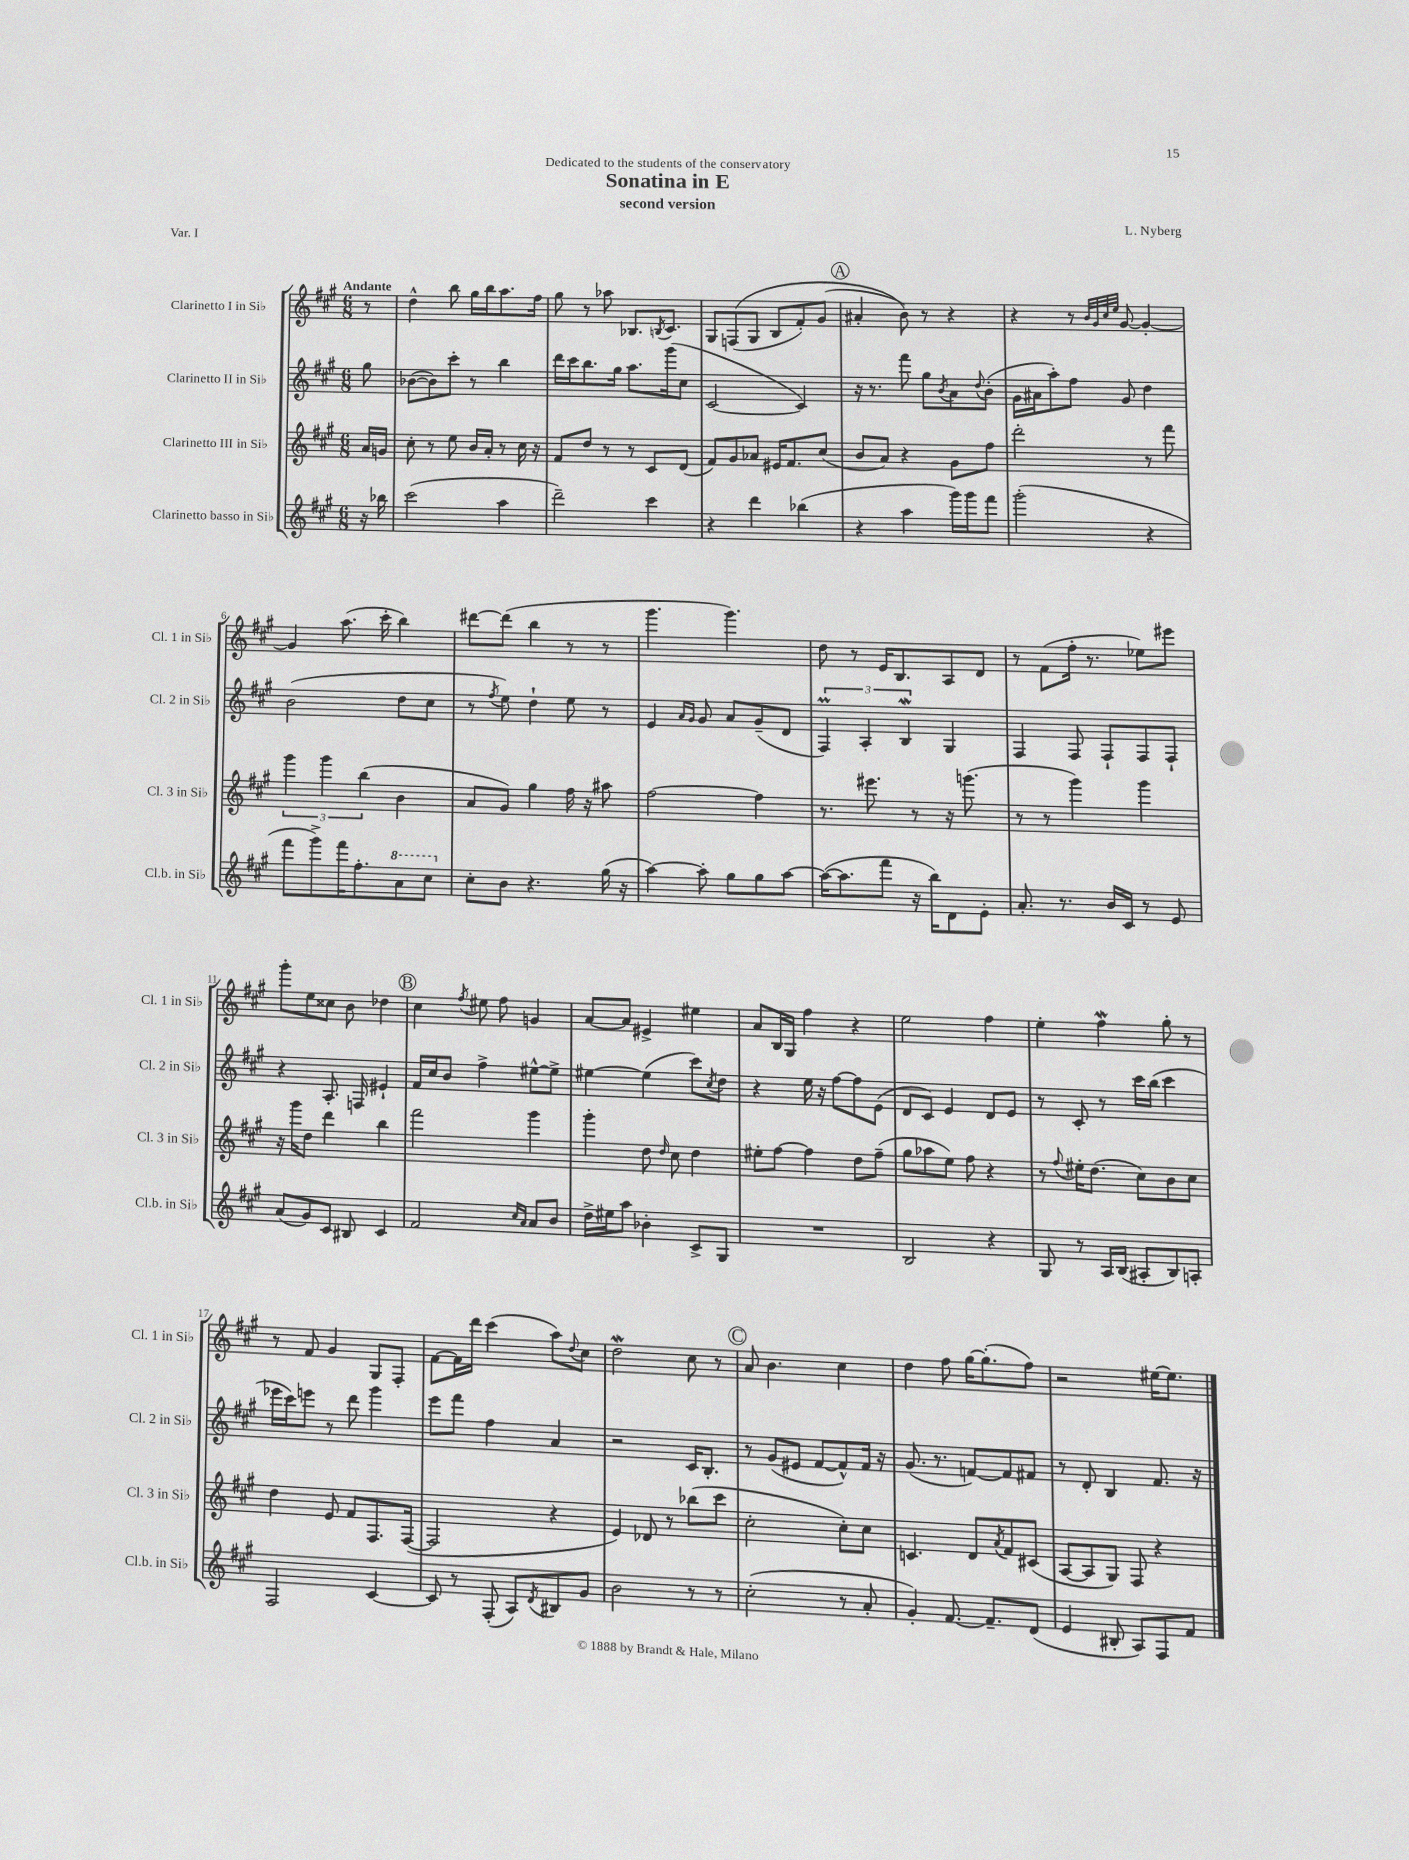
\header { title = "Sonatina in E" composer = "L. Nyberg" subtitle = "second version" dedication = "Dedicated to the students of the conservatory" piece = "Var. I" }
<<
\new StaffGroup <<
\new Staff = "s0" \with { instrumentName = "Clarinetto I in Sib" shortInstrumentName = "Cl. 1 in Sib" } {
    \clef treble \key a \major \numericTimeSignature \time 6/8 \partial 8 \tempo "Andante"
    r8 |
    d''4-^ b''8 gis''16 b''16 a''8. fis''16 |
    gis''8 r8 aes''8 bes8. \acciaccatura { b8 } cis'8. |
    gis8 f8(\( gis8 b8 fis'8-.) gis'8( |
    \mark \markup { \circle "A" } ais'4-. b'8)\) r8 r4 |
    r4 r8 \grace { b'32 gis'32 cis''32 e''32 } gis'8~ gis'4~-. |
    gis'4 a''8.( cis'''16-. b''4) |
    dis'''8~ dis'''8( b''4 r8 r8 |
    gis'''4. gis'''4.) |
    d''8 r8 e'16 b8. a8 d'8 |
    r8 fis'8( fis''16-. r8. ees''8) eis'''8 |
    gis'''8-. e''8 cisis''8 b'8 des''4 |
    \mark \markup { \circle "B" } cis''4 \acciaccatura { fis''8 } eis''8 fis''8 g'4 |
    a'8~ a'8 eis'4-> eis''4 |
    a'8 b16 gis16 fis''4 r4 |
    e''2 fis''4 |
    e''4-. fis''4\mordent gis''8-. r8 |
    r8 fis'8 gis'4 gis8 fis8-. |
    fis'8~ fis'16 d'''16 cis'''4( a''8) \appoggiatura { d''8 } cis''8 |
    d''2\mordent cis''8 r8 |
    \mark \markup { \circle "C" } a'8 b'4. cis''4 |
    d''4 fis''8 gis''16~ gis''8.-.( fis''8) |
    r2 eis''16~ eis''8. \bar "|." |
}
\new Staff = "s1" \with { instrumentName = "Clarinetto II in Sib" shortInstrumentName = "Cl. 2 in Sib" } {
    \clef treble \key a \major \numericTimeSignature \time 6/8 \partial 8
    gis''8 |
    bes'8~( bes'8) cis'''8-. r8 b''4 |
    d'''16 cis'''16 b''8. gis''16 a''8. gis'''16( cis''8 |
    cis'2~ cis'4) |
    \mark \markup { \circle "A" } r16 r8. fis'''8 gis''8 \acciaccatura { b'8 } a'8 \appoggiatura { d''8 } b'8-.( |
    gis'16 ais'16 a''8-.) fis''8 gis'8 d''4 |
    b'2( d''8 cis''8 |
    r8 \acciaccatura { fis''8 } e''8) d''4-! e''8 r8 |
    e'4 \grace { a'16 gis'16 } gis'8 a'8 gis'8--( d'8 |
    \tuplet 3/2 { fis4\prall) a4-. b4\mordent } gis4 |
    fis4 fis8 fis8-! fis8 fis8-! |
    r4 a8.-. f16 eis'4-! |
    \mark \markup { \circle "B" } fis'16 cis''16 b'8 fis''4-> eis''8~-^ eis''8-> |
    eis''4~ eis''4( cis'''8) \acciaccatura { cis''8 } d''8 |
    r4 e''16 r16 fis''8~ fis''8 e'8( |
    d'8 cis'8) e'4 d'8 e'8 |
    r8 cis'8-. r8 cis'''16 b''16( cis'''4 |
    ees'''16 cis'''16) e'''8 r8 d'''8 gis'''4 |
    e'''8 fis'''8 fis''4 a'4 |
    r2 cis'16 b8.-. |
    \mark \markup { \circle "C" } r8 gis'8( eis'8 fis'8~ fis'8-^) fis'16 r16 |
    gis'8.( r8. f'8~) f'8 fis'8 |
    r8 d'8-. b4 fis'8. r16 \bar "|." |
}
\new Staff = "s2" \with { instrumentName = "Clarinetto III in Sib" shortInstrumentName = "Cl. 3 in Sib" } {
    \clef treble \key a \major \numericTimeSignature \time 6/8 \partial 8
    a'16 g'16 |
    cis''8-. r8 e''8 b'16 a'16-. r8 cis''16 r16 |
    fis'8 d''8 r8 r8 cis'8 d'8( |
    fis'8) gis'8 aes'8 eis'16 fis'8. cis''8( |
    \mark \markup { \circle "A" } b'8 a'8) r4 gis'8 fis''8 |
    d'''2-. r8 fis'''8 |
    \tuplet 3/2 { gis'''4 gis'''4 b''4( } b'4 |
    a'8 gis'8) gis''4 fis''16 r16 ais''8 |
    fis''2~ fis''4 |
    r8. eis'''8. r8 r16 g'''8.( |
    r8 r8 gis'''4) gis'''4 |
    r16 gis'''16 d''8 d'''4 b''4 |
    \mark \markup { \circle "B" } fis'''2 gis'''4 |
    gis'''4-. d''8 \grace { d''16 } cis''8 d''4 |
    eis''8-. fis''8~ fis''4 d''8 fis''8--( |
    gis''8 aes''8 e''8) fis''8 r4 |
    r8 \appoggiatura { fis''8 } eis''16-. d''8.( cis''8) b'8 cis''8 |
    d''4 e'8 fis'8 fis8. fis16~( |
    fis2 r4 |
    e'4) des'8 r8 bes''8( cis'''8 |
    \mark \markup { \circle "C" } cis''2-. cis''8-.) cis''8 |
    c'4. d'8 \acciaccatura { a'8 } fis'8 cis'8( |
    a8~ a8 gis8) fis8 r4 \bar "|." |
}
\new Staff = "s3" \with { instrumentName = "Clarinetto basso in Sib" shortInstrumentName = "Cl.b. in Sib" } {
    \clef treble \key a \major \numericTimeSignature \time 6/8 \partial 8
    r16 bes''16 |
    cis'''2( a''4 |
    d'''2--) cis'''4 |
    r4 d'''4 bes''4( |
    \mark \markup { \circle "A" } r4 a''4 gis'''16) gis'''16 fis'''8 |
    gis'''2-.( r4 |
    fis'''8 gis'''8->) fis'''16 fis''8.-. \ottava #1 a''8 cis'''8 \ottava #0 |
    cis''8-. b'8 r4. gis''16( r16 |
    a''4~) a''8-. gis''8 gis''8 a''8~ |
    a''16~( a''8. fis'''8 r16 b''16) d'8 e'8-. |
    a'8.-. r8. b'16 cis'16 r8 e'8 |
    a'8( gis'8) cis'8 bis8 cis'4 |
    \mark \markup { \circle "B" } fis'2 \grace { cis''16 a'16 } a'8 b'8 |
    d''16-> eis''16 a''8 bes'4-. cis'8-> gis8 |
    R2. |
    b2 r4 |
    gis8 r8 a16 b16( ais8-. b8) a8-. |
    fis2 cis'4~ |
    cis'8 r8 fis8-.( a8) \acciaccatura { d'8 } bis8 gis'8 |
    b'2 r8 r8 |
    \mark \markup { \circle "C" } cis''2-.( r8 a'8-. |
    gis'4-.) fis'8.~ fis'8.-- d'8( |
    e'4 bis8-. a8) fis8 fis'8 \bar "|." |
}
>>
>>
